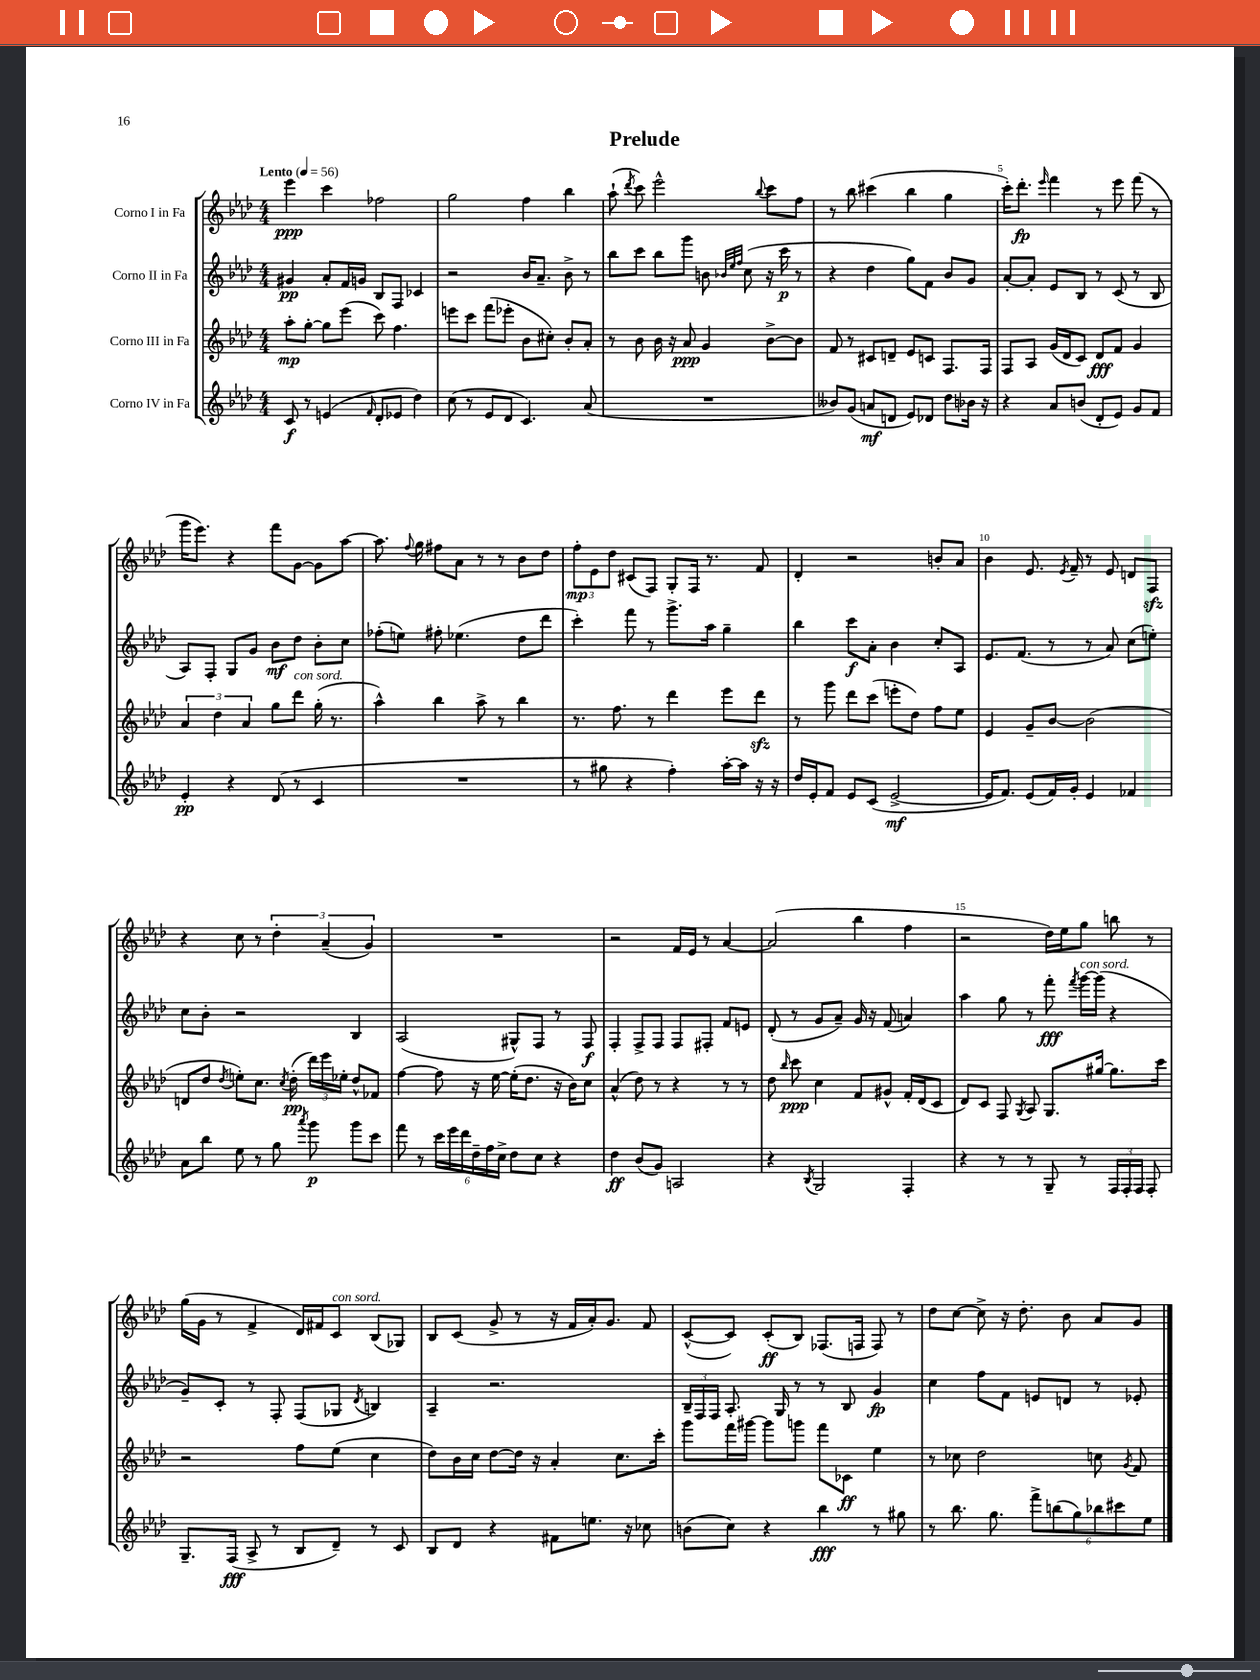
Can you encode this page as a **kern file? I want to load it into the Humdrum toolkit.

**kern	**dynam	**kern	**dynam	**kern	**dynam	**kern	**dynam
*part4	*part4	*part3	*part3	*part2	*part2	*part1	*part1
*staff4	*staff4	*staff3	*staff3	*staff2	*staff2	*staff1	*staff1
*I"Corno IV in Fa	*	*I"Corno III in Fa	*	*I"Corno II in Fa	*	*I"Corno I in Fa	*
*clefG2	*	*clefG2	*	*clefG2	*	*clefG2	*
*k[b-e-a-d-]	*	*k[b-e-a-d-]	*	*k[b-e-a-d-]	*	*k[b-e-a-d-]	*
*M4/4	*	*M4/4	*	*M4/4	*	*M4/4	*
*MM56	*	*MM56	*	*MM56	*	*MM56	*
=1	=1	=1	=1	=1	=1	=1	=1
!	!	!	!	!	!	!LO:TX:a:B:t=Lento	!
8c/	f	8aa-'\L	mp	4g#X/	pp	4eee-\	ppp
8r	.	[8gg'\J	.	.	.	.	.
(4en/	.	8gg\L]	.	8a-'/L	.	4ccc\	.
.	.	(8eee-\J	.	16f/L	.	.	.
.	.	.	.	16gn/JJ	.	.	.
16qqf/	.	.	.	.	.	.	.
8d-'/L	.	8ccc\)	.	8B-/L	.	2ff-X\	.
8e-X/J	.	4.ff\	.	8F/J	.	.	.
4dd-\)	.	.	.	4c-X/	.	.	.
=2	=2	=2	=2	=2	=2	=2	=2
(8cc\	.	8eeen\L	.	2r	.	2gg\	.
8r	.	8ccc\J	.	.	.	.	.
8e-/L	.	(8fff\L	.	.	.	.	.
8d-/J	.	8eee-X'\J	.	.	.	.	.
4.c/)	.	8b-\L	.	16b-/KL	.	4ff\	.
.	.	.	.	8.a-~/J	.	.	.
.	.	8cc#X'\J)	.	.	.	.	.
.	.	8b-'/L	.	8b-^\	.	4bb-\	.
(8a-/	.	8a-'/J	.	8r	.	.	.
=3	=3	=3	=3	=3	=3	=3	=3
1r	.	8r	.	8bb-\L	.	(8aa-`\	.
.	.	.	.	.	.	8qddd-/	.
.	.	8b-\	.	8ccc\J	.	8ccc\)	.
.	.	16b-\	.	8bb-\L	.	2eee-^^\	.
.	.	16r	.	.	.	.	.
.	.	8a-/	ppp	8ggg\J	.	.	.
.	.	4g/	.	8bn\	.	.	.
.	.	.	.	32qqb-X/LLL	.	.	.
.	.	.	.	32qqee-/	.	.	.
.	.	.	.	32qqff/JJJ	.	.	.
.	.	.	.	(8cc\	.	.	.
.	.	.	.	.	.	8qqbb-/	.
.	.	[8b-^\L	.	16r	.	8ccc\L	.
.	.	.	.	16ccc\	p	.	.
.	.	8b-\J]	.	8r	.	8ff\J	.
=4	=4	=4	=4	=4	=4	=4	=4
8b--X/L)	.	8f/	.	4r	.	8r	.
(8g/J	.	8r	.	.	.	8bb-\	.
8an/L	mf	8c#X/L	.	4dd-\	.	(4ccc#X\	.
8dn/J	.	8dn~/J	.	.	.	.	.
8e-/L)	.	8e-/L	.	8gg\L)	.	4bb-\	.
8d-X/J	.	8cn/J	.	8f\J	.	.	.
8dd-\L	.	8.F/L	.	8b-/L	.	4gg\	.
16b-X\Jk	.	.	.	8g/J	.	.	.
16r	.	16F/Jk	.	.	.	.	.
=5	=5	=5	=5	=5	=5	=5	=5
4r	.	8F/L	.	[8a-'/L	.	16ccc'\KL)	.
.	.	.	.	.	.	8.ddd-'\J	fp
.	.	8A-/J	.	8a-'/J]	.	.	.
.	.	.	.	.	.	16qqeee-/	.
8a-/L	.	(16g/LL	.	8e-/L	.	4fff\	.
.	.	16d-/J	.	.	.	.	.
(8bn/J	.	8c/J)	.	8B-/J	.	.	.
8d-'/L	.	8d-/L	fff	8r	.	8r	.
8e-/J)	.	8f/J	.	(8c/	.	8eee-\	.
8g/L	.	4g/	.	8r	.	(8fff\	.
8f/J	.	.	.	8B-/	.	8r	.
!!LO:LB:g=z
=6	=6	=6	=6	=6	=6	=6	=6
4e-'/	pp	6a-/	.	8A-/L)	.	16ggg\KL	.
.	.	.	.	.	.	8.eee-\J)	.
.	.	.	.	8F'/J	.	.	.
.	.	6dd-\	.	.	.	.	.
4r	.	.	.	8G/L	.	4r	.
.	.	6a-/	.	.	.	.	.
.	.	.	.	8g/J	.	.	.
(8d-/	.	8gg\L	.	8b-\L	mf	8fff\L	.
!	!	!LO:TX:a:i:t=con sord.	!	!	!	!	!
8r	.	8ddd-\J	.	8dd-\J	.	[8g\J	.
4c/	.	(16gg'\	.	8b-'\L	.	8g\L]	.
.	.	8.r	.	.	.	.	.
.	.	.	.	8cc\J	.	[8aa-\J	.
=7	=7	=7	=7	=7	=7	=7	=7
1r	.	4aa-^^\)	.	(8ff-X'\L	.	8.aa-\]	.
.	.	.	.	8een\J)	.	.	.
.	.	.	.	.	.	8qqff/	.
.	.	.	.	.	.	16gg\	.
.	.	4bb-\	.	8ff#X'\	.	8ff#X\L	.
.	.	.	.	(4.ee-X\	.	8a-\J	.
.	.	8aa-^\	.	.	.	8r	.
.	.	8r	.	.	.	8r	.
.	.	4bb-\	.	8dd-\L	.	8b-\L	.
.	.	.	.	8ddd-\J	.	8dd-\J	.
=8	=8	=8	=8	=8	=8	=8	=8
8r	.	8.r	.	4ccc'\)	.	12ff'\L	mp
.	.	.	.	.	.	12e-\	.
8gg#X\	.	.	.	.	.	.	.
.	.	.	.	.	.	12dd-\J	.
.	.	8.ff\	.	.	.	.	.
4r	.	.	.	8fff\	.	(8c#X/L	.
.	.	8r	.	8r	.	8F/J)	.
4ff'\)	.	4ddd-\	.	8.ggg^\L	.	8G'/L	.
.	.	.	.	.	.	16F/Jk	.
.	.	.	.	16aa-\Jk	.	8.r	.
[16aa-'\LL	.	8eee-\L	.	4gg~\	.	.	.
16aa-\JJ]	.	.	.	.	.	.	.
16r	.	8ddd-zz\J	.	.	.	8f/	.
16r	.	.	.	.	.	.	.
=9	=9	=9	=9	=9	=9	=9	=9
16dd-/LL	.	8r	.	4bb-\	.	4d-'/	.
16e-'/J	.	.	.	.	.	.	.
8f/J	.	8ggg\	.	.	.	.	.
8e-/L	.	8ddd-\L	.	8ccc\L	f	2r	.
(8c/J	.	(8ccc\J	.	8a-'\J	.	.	.
[2e-^/	mf	8eeen'\L	.	4b-\	.	.	.
.	.	8dd-\J)	.	.	.	.	.
.	.	8ff\L	.	8cc'/L	.	8bn'/L	.
.	.	8ee-\J	.	8A-/J	.	8a-/J	.
=10	=10	=10	=10	=10	=10	=10	=10
16e-/KL]	.	4e-/	.	8.e-/L	.	4b-\	.
8.f/J)	.	.	.	.	.	.	.
.	.	.	.	(8.f/J	.	.	.
(8e-/L	.	8g~/L	.	.	.	8.e-/	.
16f/L)	.	[8b-/J	.	8r	.	.	.
.	.	.	.	.	.	8qe-/	.
16g'/JJ	.	.	.	.	.	16f~/	.
4e-/	.	(2b-\]	.	8r	.	8r	.
.	.	.	.	8a-/)	.	8e-/	.
4f-X/	.	.	.	(8cc\L	.	8dn/L	.
.	.	.	.	8een'\J)	.	8Fzz/J	.
!!LO:LB:g=z
=11	=11	=11	=11	=11	=11	=11	=11
8a-\L	.	8dn/L	.	8cc\L	.	4r	.
8bb-\J	.	8dd-/J	.	8b-'\J	.	.	.
.	.	8qdd-/	.	.	.	.	.
8ee-\	.	8een'\L)	.	2r	.	8cc\	.
8r	.	8.cc\J	.	.	.	8r	.
8gg\	.	.	.	.	.	6dd-'\	.
.	.	8qcc/	.	.	.	.	.
.	.	(16dd-'\	pp	.	.	.	.
8qaaa-/	.	.	.	.	.	.	.
8ggg\	p	24ddd-\LL)	.	.	.	.	.
.	.	24eee-\	.	.	.	(6a-~/	.
.	.	24ee-X'\JJ	.	.	.	.	.
8ggg\L	.	8dd-^^/L	.	4B-/	.	.	.
.	.	.	.	.	.	6g/)	.
8ccc\J	.	8f-X/J	.	.	.	.	.
=12	=12	=12	=12	=12	=12	=12	=12
8fff\	.	[4ff\	.	(2A-/	.	1r	.
8r	.	.	.	.	.	.	.
24ccc\LL	.	8ff\]	.	.	.	.	.
24eee-\	.	.	.	.	.	.	.
24ddd-\	.	.	.	.	.	.	.
24dd-~\	.	16r	.	.	.	.	.
24ff\	.	.	.	.	.	.	.
.	.	[16ee-\	.	.	.	.	.
24cc^\JJ	.	.	.	.	.	.	.
8dd-\L	.	(16ee-'\KL]	.	8G#X^^/L)	.	.	.
.	.	8.dd-\J	.	.	.	.	.
8cc\J	.	.	.	8F/J	.	.	.
4r	.	16r	.	8r	.	.	.
.	.	16b-\KL)	.	.	.	.	.
.	.	8cc\J	.	8F/	f	.	.
=13	=13	=13	=13	=13	=13	=13	=13
4dd-\	ff	(4a-^^/	.	4F'/	.	2r	.
(8b-/L	.	8dd-\)	.	8F^/L	.	.	.
8g/J)	.	8r	.	8F/J	.	.	.
2An/	.	4r	.	8F/L	.	16f/LL	.
.	.	.	.	.	.	16e-/JJ	.
.	.	.	.	8F#X'/J	.	8r	.
.	.	8r	.	8f/L	.	[4a-/	.
.	.	8r	.	8en/J	.	.	.
=14	=14	=14	=14	=14	=14	=14	=14
4r	.	8dd-\	.	(8d-'/	.	(2a-/]	.
.	.	16qqbb-/	.	.	.	.	.
.	.	8ccc\	ppp	8r	.	.	.
8qB-/	.	.	.	.	.	.	.
2G/	.	4cc\	.	8g/L	.	.	.
.	.	.	.	8a-~/J)	.	.	.
.	.	8f/L	.	16g/	.	4bb-\	.
.	.	.	.	16r	.	.	.
.	.	8g#X^^/J	.	(8f/	.	.	.
4F'/	.	16f'/LL	.	4an/)	.	4ff\	.
.	.	(16d-/J	.	.	.	.	.
.	.	8c/J	.	.	.	.	.
=15	=15	=15	=15	=15	=15	=15	=15
4r	.	8d-/L)	.	4aa-\	.	2r	.
.	.	8c/J	.	.	.	.	.
8r	.	8F/	.	8gg\	.	.	.
.	.	8qG/	.	.	.	.	.
8r	.	8A-/	.	8r	.	.	.
8G~/	.	8.G/L	.	8fff'\	fff	16dd-\LL)	.
.	.	.	.	.	.	16ee-\J	.
.	.	.	.	8qfff/	.	.	.
!	!	!	!	!LO:TX:a:i:t=con sord.	!	!	!
8r	.	.	.	[16ggg\LL	.	8gg\J	.
.	.	[16gg#X/Jk	.	(16ggg\JJ]	.	.	.
24F/LL	.	8.gg#\L]	.	4r	.	8bbn\	.
24F'/	.	.	.	.	.	.	.
24F/JJ	.	.	.	.	.	.	.
8F'/	.	.	.	.	.	8r	.
.	.	16ccc\Jk	.	.	.	.	.
!!LO:LB:g=z
=16	=16	=16	=16	=16	=16	=16	=16
8.G~/L	.	2r	.	8g~/L)	.	(16gg\LL	.
.	.	.	.	.	.	16g\JJ	.
.	.	.	.	8c'/J	.	8r	.
(16F/Jk	fff	.	.	.	.	.	.
8A-^/	.	.	.	8r	.	4f^/	.
8r	.	.	.	8F'/	.	.	.
8B-/L	.	8ff\L	.	(8F/L	.	16d-/LL)	.
.	.	.	.	.	.	16f#X/J	.
!	!	!	!	!	!	!LO:TX:a:i:t=con sord.	!
8d-~/J)	.	(8ee-\J	.	8G-X/J	.	8c/J	.
.	.	.	.	8qd-/	.	.	.
8r	.	4cc\	.	4Bn/)	.	(8B-/L	.
8c/	.	.	.	.	.	8G-X/J)	.
=17	=17	=17	=17	=17	=17	=17	=17
8B-/L	.	8dd-\L)	.	4A-~/	.	8B-/L	.
8d-/J	.	16b-\L	.	.	.	(8c/J	.
.	.	16cc\JJ	.	.	.	.	.
4r	.	[8dd-\L	.	2.r	.	8g^/	.
.	.	16dd-\Jk]	.	.	.	8r	.
.	.	16r	.	.	.	.	.
8f#X\L	.	4a-'/	.	.	.	16r	.
.	.	.	.	.	.	16f/LL	.
8.een\J	.	.	.	.	.	16a-'/J)	.
.	.	.	.	.	.	8.g/J	.
.	.	8.cc\L	.	.	.	.	.
16r	.	.	.	.	.	.	.
8cc-X\	.	.	.	.	.	8f/	.
.	.	16ccc'\Jk	.	.	.	.	.
=18	=18	=18	=18	=18	=18	=18	=18
(8bn\L	.	8ggg\L	.	24B-~/LL	.	([8c^^/L	.
.	.	.	.	24F/	.	.	.
.	.	.	.	24F/JJ	.	.	.
8cc\J)	.	16fff\L	.	8.A-'/	.	8c/J])	.
.	.	[16ggg#X\JJ	.	.	.	.	.
4r	.	8ggg#\L]	.	.	.	(8c'/L	ff
.	.	.	.	16G/	.	.	.
.	.	8gggn\J	.	8r	.	8B-/J)	.
4bb-\	fff	8fff\L	.	8r	.	(8.F-X/L	.
.	.	8c-X\J	ff	8B-/	.	.	.
.	.	.	.	.	.	16Fn/Jk	.
8r	.	4ee-\	.	4g/	fp	8F/)	.
8gg#X\	.	.	.	.	.	8r	.
=19	=19	=19	=19	=19	=19	=19	=19
8r	.	8r	.	4cc\	.	8dd-\L	.
8.bb-\	.	8cc-X\	.	.	.	[8cc\J	.
.	.	2dd-\	.	8ff\L	.	8cc^\]	.
8.gg\	.	.	.	.	.	.	.
.	.	.	.	8f\J	.	16r	.
.	.	.	.	.	.	8.dd-'\	.
12fff^\L	.	.	.	8en/L	.	.	.
(12bbn\	.	.	.	.	.	.	.
.	.	.	.	8dn/J	.	8b-\	.
12gg\)	.	.	.	.	.	.	.
12bb-X\	.	8ccn\	.	8r	.	8a-/L	.
12ccc#X\	.	.	.	.	.	.	.
.	.	8qg/	.	.	.	.	.
.	.	8f/	.	8e-X'/	.	8g/J	.
12ee-\J	.	.	.	.	.	.	.
==	==	==	==	==	==	==	==
*-	*-	*-	*-	*-	*-	*-	*-
